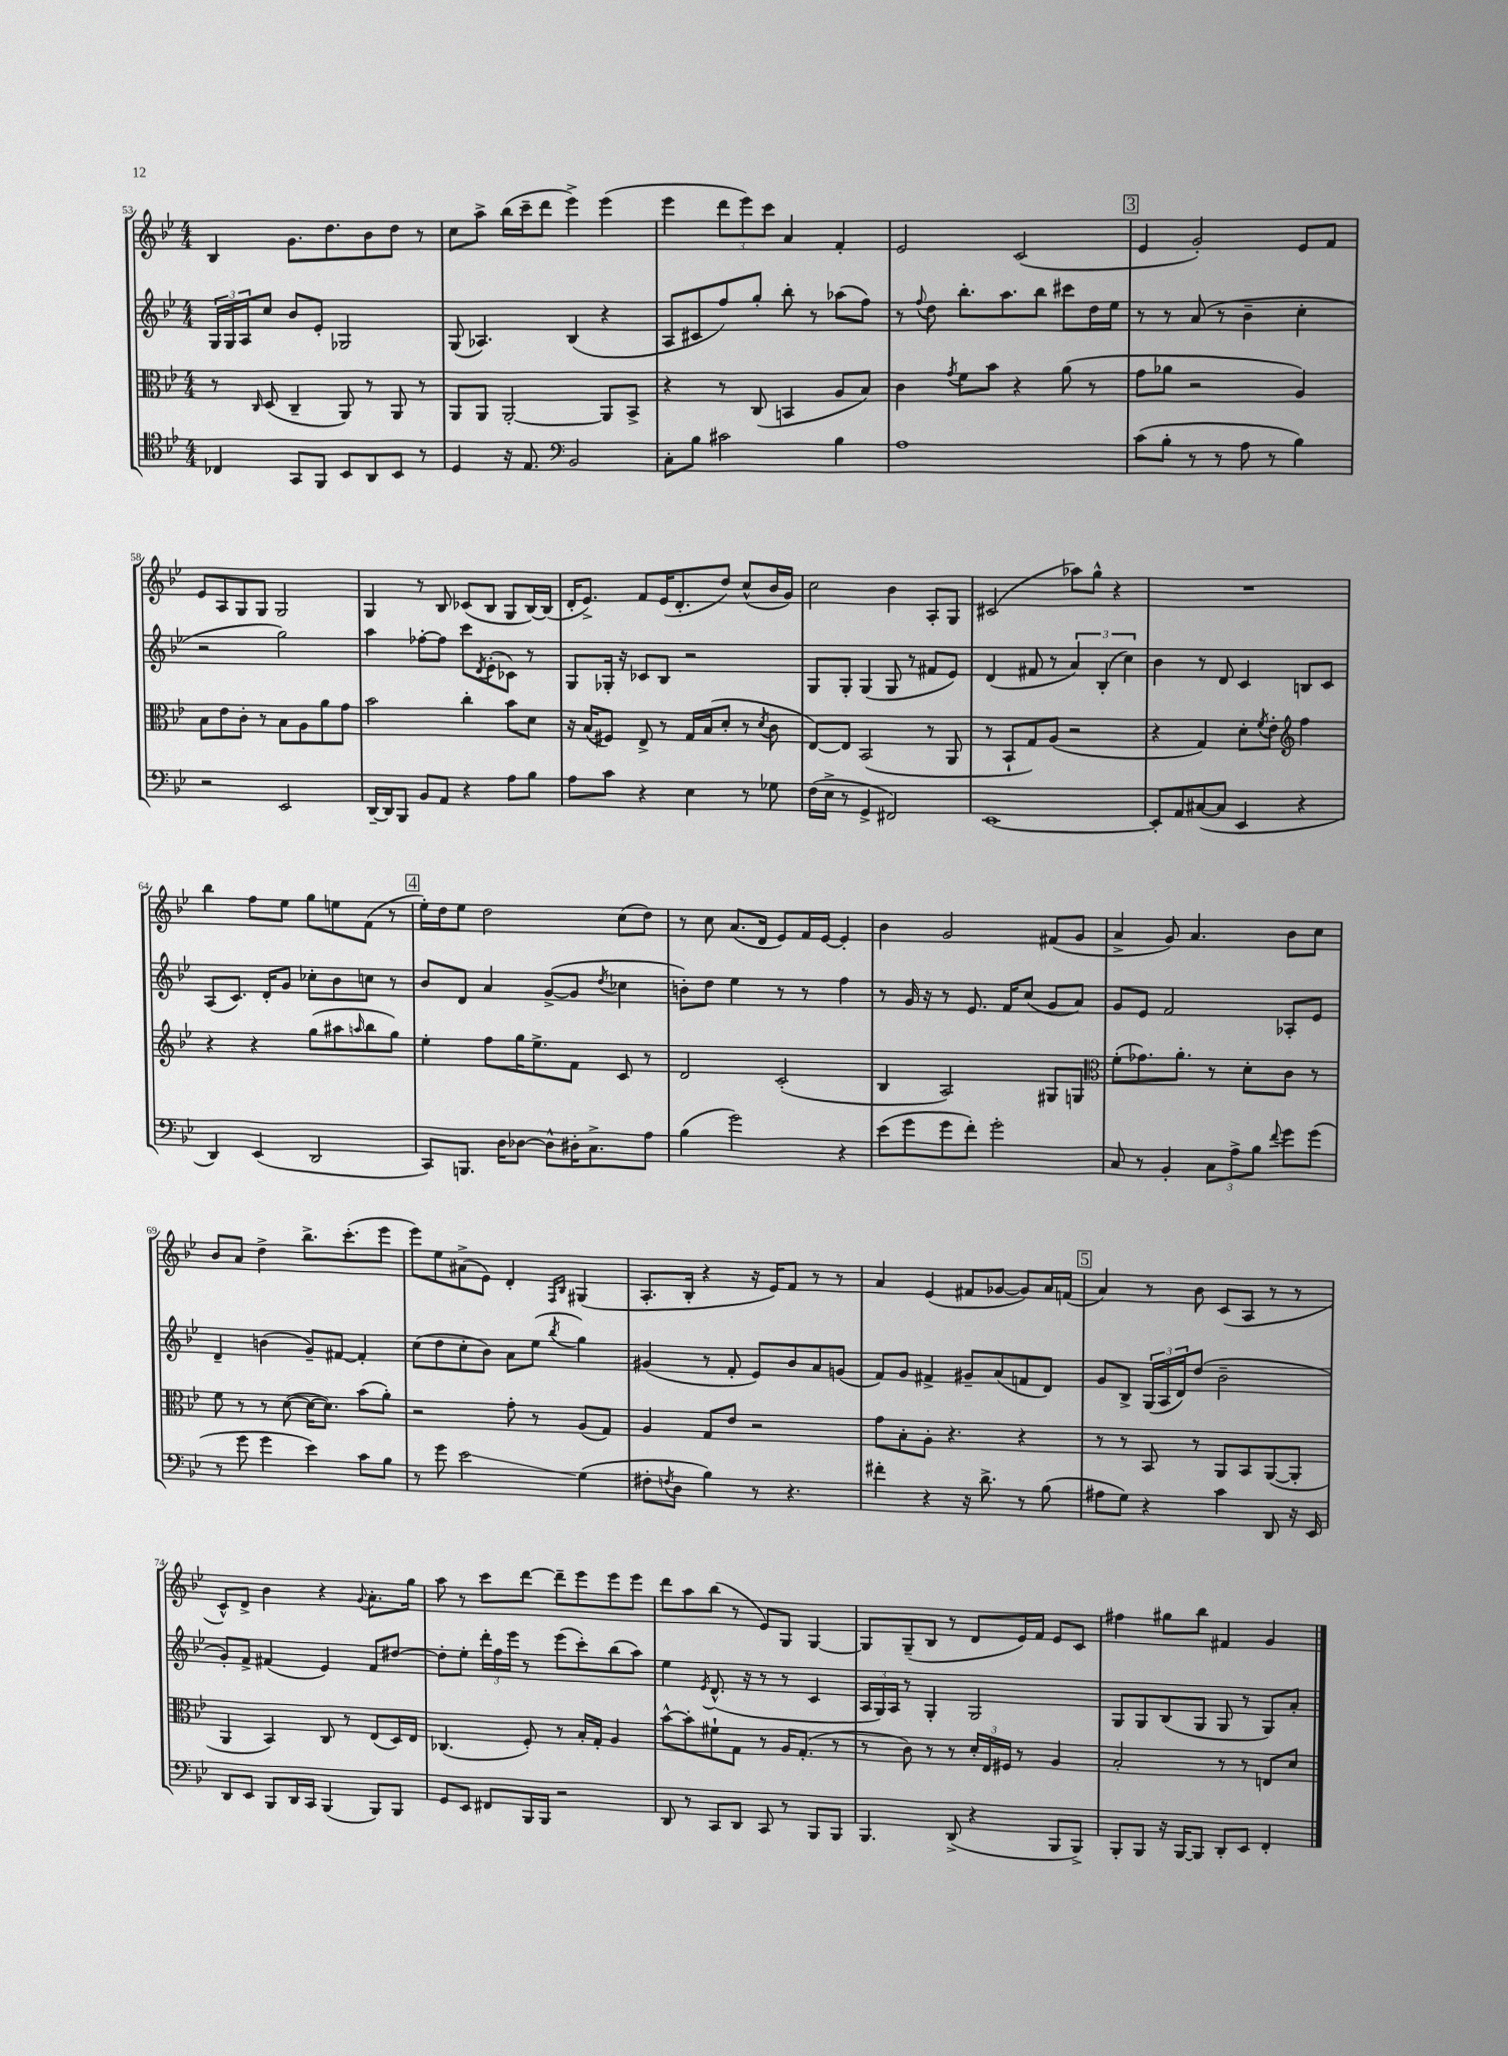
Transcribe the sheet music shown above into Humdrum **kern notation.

**kern	**kern	**kern	**kern
*staff4	*staff3	*staff2	*staff1
*clefC4	*clefC3	*clefG2	*clefG2
*k[b-e-]	*k[b-e-]	*k[b-e-]	*k[b-e-]
*M4/4	*M4/4	*M4/4	*M4/4
4C-	8r	24G	4B-
.	.	24G	.
.	.	24A	.
.	16qqC	.	.
.	(8D	8cc	.
8GG	4C~	8b-	8.g
8FF	.	8e-'	.
.	.	.	8.dd
8BB-	8AA)	2G-	.
8AA	8r	.	8b-
8BB-	8AA	.	8dd
8r	8r	.	8r
=	=	=	=
4D	8AA	(8G	8cc
.	8AA	4.A-)	8aa^
16r	[2AA'	.	(16bb-
8.E-	.	.	16ccc~
.	.	.	8ddd
*clefF4	*	*	*
2BB-	.	(4B-	4eee-^)
.	8AA]	4r	(4eee-
.	8BB-^	.	.
=	=	=	=
8C'	4r	8A	4eee-
8B-	.	8c#	.
2c#	8r	8ff)	12ddd
.	.	.	12eee-)
.	(8C	8gg'	.
.	.	.	12ccc
.	4BB	8bb-'	4a
.	.	8r	.
4B-	8A	(8aa-	4f'
.	8B-)	8ff)	.
=	=	=	=
1A	4c	8r	2e-
.	.	8qqff	.
.	.	8dd	.
.	8qg	.	.
.	8f	8.bb-'	.
.	8b-	.	.
.	.	8.aa	.
.	4r	.	(2c
.	.	8bb-	.
.	(8a	8ccc#	.
.	8r	16dd	.
.	.	16ee-	.
=	=	=	=
(8c	8g	8r	4e-
8B-'	8a-	8r	.
8r	2r	(8a	2g')
8r	.	8r	.
8A	.	4b-~	.
8r	.	.	.
4B-)	4A)	4cc'	8e-
.	.	.	8f
=	=	=	=
2r	8B-	2r	8e-
.	8e-	.	8A
.	8c'	.	8G
.	8r	.	8G
2EE-	8B-	2gg)	2G
.	8A	.	.
.	8a	.	.
.	8g	.	.
=	=	=	=
[16DD~	2b-	4aa	4G
16DD]	.	.	.
8BBB-	.	.	.
8BB-	.	[8ff-'	8r
8AA	.	8ff-]	8B-
4r	4cc'	8ccc	(8c-
.	.	8qd	.
.	.	(8e-'	8B-
8A	8b-	8c-)	8G
8B-	8d	8r	[16B-)
.	.	.	(16B-]
=	=	=	=
8A	16r	8G	16d'
.	(16B-	.	8.e-^)
8c	8F#)	16G-'	.
.	.	16r	.
4r	8E-^	8c-	8f
.	8r	8B-	(16e-
.	.	.	8.d'
4E-	16G	2r	.
.	(16B-	.	.
.	8d'	.	8dd)
8r	8r	.	(8cc^^
.	8qd	.	.
8G-	8c	.	16b-
.	.	.	16g)
=	=	=	=
(16F	[8E-)	8G	2cc
16E-^	.	.	.
8r	8E-]	8G'	.
4GG^	(2BB-	(4G	.
2FF#)	.	8G	4b-
.	.	8r	.
.	8r	8f#	8A'
.	8AA	8e-)	8G
=	=	=	=
[1EE-	8r	(4d	(2c#
.	8BB-`	.	.
.	8G)	8f#	.
.	(8A	8r	.
.	2r	6a)	8aa-)
.	.	.	8gg^^
.	.	(6B-'	.
.	.	.	4r
.	.	6cc)	.
=	=	=	=
8EE-']	4r	4b-	1r
8AA	.	.	.
([8C#	4G)	8r	.
8C#]	.	8d	.
4EE-	8d'	4c	.
.	8qf	.	.
.	8e-'	.	.
*	*clefG2	*	*
4r	4ff	8B	.
.	.	8c	.
=	=	=	=
4DD)	4r	(8A	4bb-
.	.	8.c)	.
(4EE-	4r	.	8ff
.	.	16d'	.
.	.	8g	8ee-
2DD	(8gg	8cc-'	8gg
.	8aa#	8b-	8ee
.	16qqaa	.	.
.	8bb-	8cc	(8f
.	8gg)	8r	8r
=	=	=	=
8CC)	4ee-'	8b-	16ee-')
.	.	.	16dd
8.BBB	.	8d	8ee-
.	8ff	4a	2dd
16D	.	.	.
[8D-	16gg	.	.
.	8.ee-^	.	.
8D-^^]	.	([8g^	.
16D#'	8f	8g]	.
8.C^	.	.	.
.	.	8qdd	.
.	8c	4cc-	(8cc
8A	8r	.	8dd)
=	=	=	=
(4B-	2d	8b')	8r
.	.	8dd	8cc
2g)	.	4ee-	(8.a
.	.	.	16d
.	(2c'	8r	8e-)
.	.	8r	16f
.	.	.	[16e-
4r	.	4ff	4e-']
=	=	=	=
(8e-	4B-	8r	4b-
8g	.	16g	.
.	.	16r	.
8g	2A)	8r	2g
8f')	.	8.e-	.
2g'	.	.	.
.	.	16f	.
.	.	(8cc	.
.	8G#	8g	(8f#
.	8G	8a)	8g
=	=	=	=
*	*clefC3	*	*
8C	(8f'	8g	4a^
8r	8.g-)	8e-	.
4BB-'	.	2f	8g)
.	8.a'	.	.
.	.	.	4.a
12C	8r	.	.
12A^	.	.	.
.	8d'	.	.
12B-	.	.	.
8qqf	.	.	.
8g	8c	8A-'	8b-
(8g	8r	8e-	8cc
=	=	=	=
8r	8f	4d~	8b-
8g	8r	.	8a
4g	8r	(4b	4dd^
.	([8d	.	.
4e-)	16d_	8g~)	8.bb-^
.	8.d])	.	.
.	.	[8f#	.
.	.	.	(8.ccc'
8c	(8b-	4f#']	.
8B-	8a')	.	8eee-
=	=	=	=
8r	2r	(8cc	8eee-)
8g	.	8dd	8ee-
2e-	.	8cc'	(8a#^
.	.	8b-)	8e-)
.	8g'	8a	4d'
.	8r	(8ee-	.
.	.	.	16qqF
.	.	8qbb-	16qqB-
(4G	(8A	4gg)	(4G#
.	8G)	.	.
=	=	=	=
8F#'	4A	(4g#	8.A'
8qF	.	.	.
8D	.	.	.
.	.	.	16B-'
4B-)	8G	8r	4r
.	8e-	8f'	.
8r	2r	8e-)	16r
.	.	.	16e-)
4.r	.	8b-	8f
.	.	8a	8r
.	.	(8g	8r
=	=	=	=
4f#'	8g	8f)	4a
.	8B-'	8g	.
4r	8A'	4f#^	(4e-
.	4.r	.	.
16r	.	8g#~	8f#
8.d^	.	.	.
.	.	(8a	[8g-
8r	4r	8f	8g-])
(8B-	.	8d)	16a
.	.	.	(16f
=	=	=	=
8A#	8r	8g	4a)
8G)	8r	8B-^	.
4r	8BB-	(24G	8r
.	.	24A	.
.	.	24d)	.
.	8r	(8dd	8b-
4c	8AA	2b-~	(8c
.	8BB-	.	8A
8DD	([8AA	.	8r
16r	8AA']	.	8r
16EE-	.	.	.
=	=	=	=
8DD	4AA	8g')	8c^^)
8EE-	.	8f^	8d^
8BBB-	4BB-)	(4f#	4b-
16DD	.	.	.
16CC	.	.	.
(4BBB-	8C	4e-)	4r
.	8r	.	.
.	.	.	8qqg
8BBB-)	(8E-	8f#	8.a'
8BBB-	16D)	[8dd#	.
.	16E-	.	16gg
=	=	=	=
8GG	(4.C-	8dd#']	8aa
8EE-	.	8ee-'	8r
8FF#	.	24ddd'	8ccc
.	.	24ff	.
.	.	24eee-	.
16BBB-	8F')	8r	[8ddd
16BBB-	.	.	.
2r	8r	(8eee-	8ddd~]
.	16B-'	8ccc')	8eee-
.	16G'	.	.
.	4A	(8bb-	8eee-
.	.	8aa)	8eee-
=	=	=	=
8DD	[8b-^^	4ee-	8ddd
8r	8b-']	.	8aa
.	.	8qe-	.
8CC	8f#`	(8.d^^	(8bb-
8DD	8G	.	8r
.	.	16r	.
8CC	8r	8r	8e-)
8r	16A	8r	8G
.	(8.G'	.	.
8BBB-	.	4c	[4G
8BBB-	8r	.	.
=	=	=	=
4.BBB-	8r	24A	8G]
.	.	24G)	.
.	.	24A	.
.	8c)	8r	(8G~
.	8r	4G'	8B-
(8DD^	8r	.	8r
4r	24d'	2G	8d
.	24E-	.	.
.	24F#	.	.
.	8r	.	16e-)
.	.	.	16f
8BBB-	4A	.	8e-
8BBB-^)	.	.	8c
=	=	=	=
8BBB-'	2B-'	8G	4ff#
8BBB-	.	8G	.
16r	.	(8B-	8gg#
[16BBB-	.	.	.
8BBB-]	.	8G	8bb-
8DD'	8r	8G	4f#
8EE-	8r	8r	.
4FF'	8E	8G)	4g
.	8d	8a'	.
==	==	==	==
*-	*-	*-	*-
